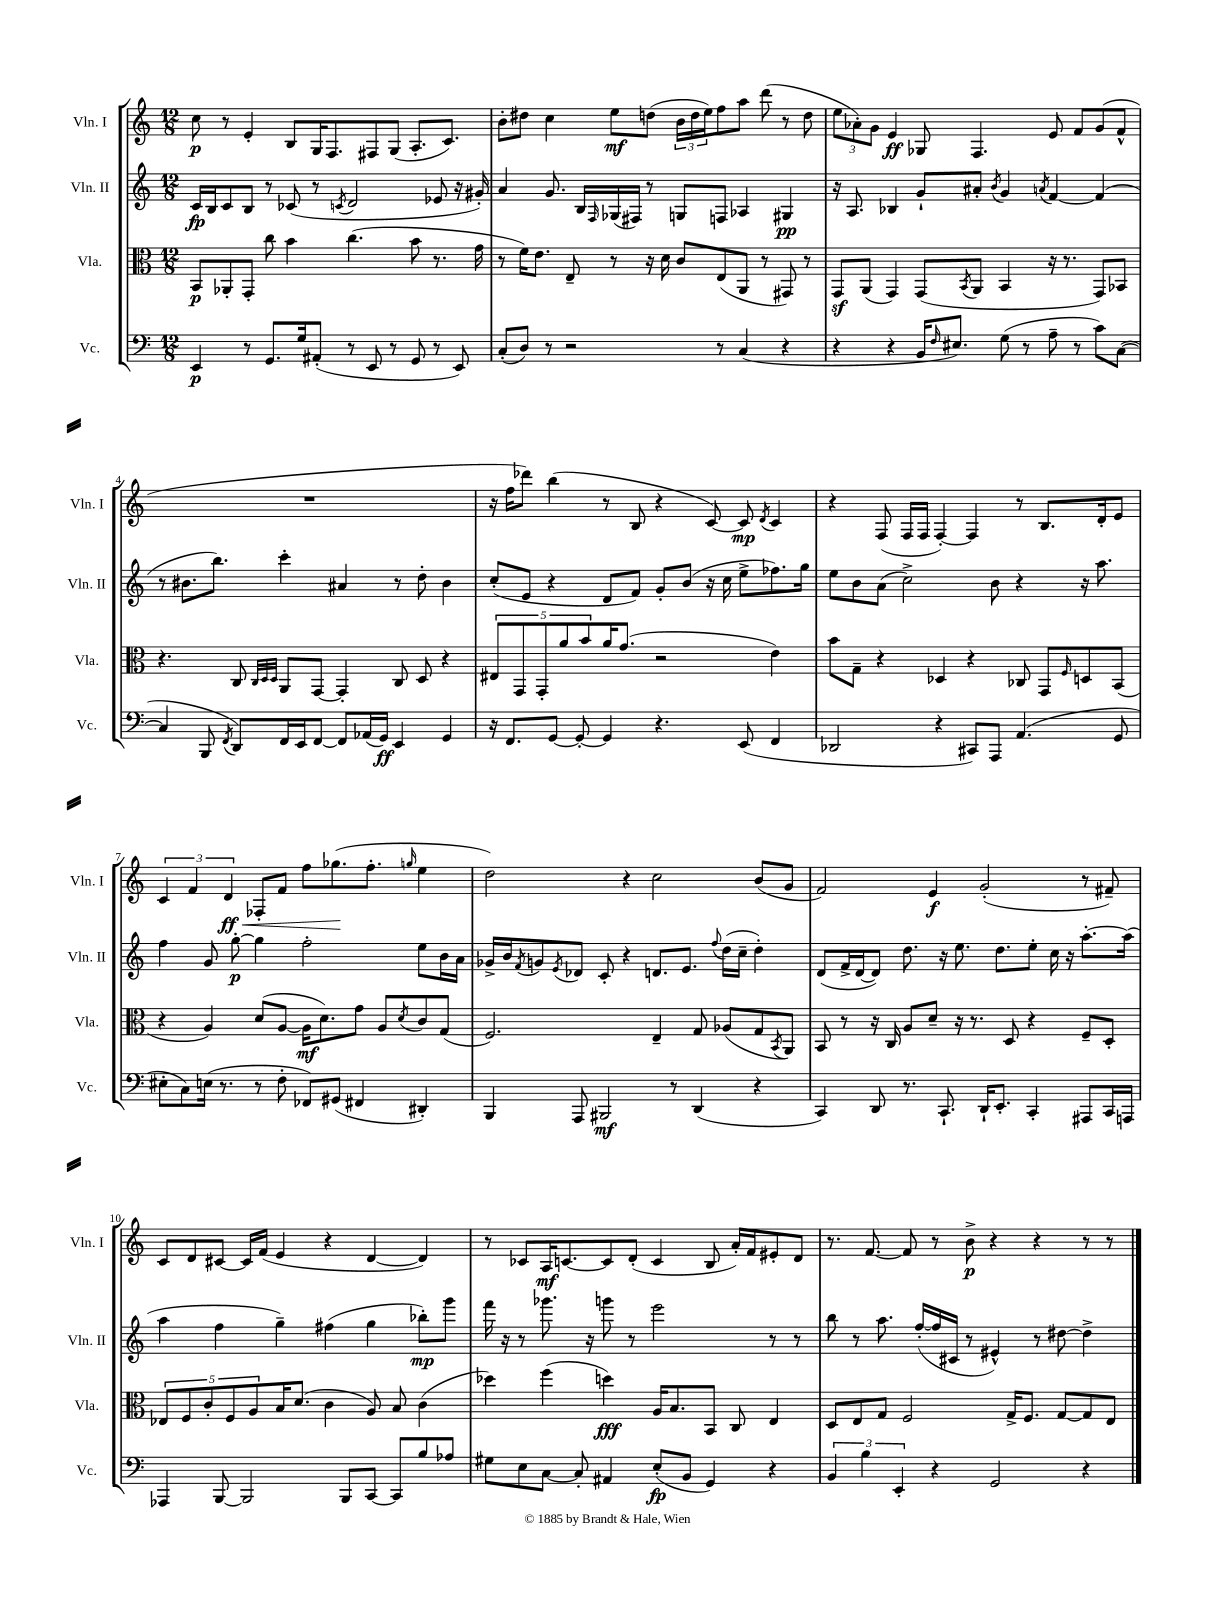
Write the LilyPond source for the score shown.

<<
\new StaffGroup <<
\new Staff = "s0" \with { instrumentName = "Vln. I" shortInstrumentName = "Vln. I" } {
    \clef treble \key c \major \numericTimeSignature \time 12/8
    c''8\p r8 e'4-. b8 g16 f8. fis8 g8( a8.-. c'8.) |
    b'8-. dis''8 c''4 e''8\mf d''8( \tuplet 3/2 { b'16 d''16 e''16) } f''8 a''8 d'''8( r8 d''8 |
    \tuplet 3/2 { e''8 aes'8-.) g'8 } e'4\ff ges8 f4. e'8 f'8 g'8( f'8-^ |
    R1. |
    r16 f''16 des'''8) b''4( r8 b8 r4 c'8~) c'8\mp \acciaccatura { d'8 } c'4 |
    r4 f8( f16 f16 f4~-.) f4 r8 b8. d'16-. e'8 |
    \tuplet 3/2 { c'4 f'4 d'4\ff\< } fes8-. f'8 f''8 ges''8.\!( f''8.-. \grace { g''16 } e''4 |
    d''2) r4 c''2 b'8( g'8 |
    f'2) e'4\f g'2-.( r8 fis'8--) |
    c'8 d'8 cis'8~ cis'16 f'16( e'4 r4 d'4~ d'4) |
    r8 ces'8 a16\mf c'8.~ c'8 d'8-.( c'4 b8 a'16-.) f'16 eis'8-. d'8 |
    r8. f'8.~ f'8 r8 b'8->\p r4 r4 r8 r8 \bar "|." |
}
\new Staff = "s1" \with { instrumentName = "Vln. II" shortInstrumentName = "Vln. II" } {
    \clef treble \key c \major \numericTimeSignature \time 12/8
    c'16\fp b16 c'8 b8 r8 ces'8( r8 \acciaccatura { c'8 } d'2 ees'8 r16 gis'16-.) |
    a'4 g'8. b16 \grace { f16 } ges16( fis16) r8 g8 f8 aes4 gis4\pp |
    r16 a8. bes4 g'8-! ais'8-. \acciaccatura { b'8 } g'4 \acciaccatura { a'8 } f'4~ f'4( |
    r8 bis'8. b''8.) c'''4-. ais'4 r8 d''8-. bis'4 |
    c''8-.( e'8 r4 d'8 f'8) g'8-. b'8( r16 c''16 e''8-> fes''8.) g''16 |
    e''8 b'8 a'8( c''2->) b'8 r4 r16 a''8. |
    f''4 g'8 g''8~-.\p g''4 f''2-. e''8 b'16 a'16 |
    ges'16-> b'16 \acciaccatura { f'8 } g'8 \acciaccatura { e'8 } des'8 c'8-. r4 d'8. e'8. \appoggiatura { f''8 } d''16( c''16-- d''4-.) |
    d'8( f'16-> d'16~ d'8) d''8. r16 e''8. d''8. e''8-. c''16 r16 a''8.~-. a''16( |
    a''4 f''4 g''4--) fis''4( g''4 bes''8-.\mp) g'''8 |
    f'''16 r16 r8 ges'''8. r16 g'''8 r8 e'''2 r8 r8 |
    b''8 r8 a''8. f''16~-.( f''16 cis'16 r8 eis'4-^) r8 dis''8~ dis''4-> \bar "|." |
}
\new Staff = "s2" \with { instrumentName = "Vla." shortInstrumentName = "Vla." } {
    \clef alto \key c \major \numericTimeSignature \time 12/8
    b,8\p aes,8-. g,8-. c''8 b'4 c''4.( b'8 r8. g'16 |
    r8 f'16) e'8. e8-- r8 r16 d'16 c'8 e8( a,8 r8 gis,8) r8 |
    g,8\sf a,8( g,4) g,8( \acciaccatura { b,8 } a,8 b,4 r16 r8. g,8) bes,8 |
    r4. c8 \grace { c32 d32 d32 } a,8 g,8~ g,4-. c8 d8 r4 |
    \tuplet 5/4 { eis8 g,8 g,8-. a'8 b'8 } a'16 g'8.( r2 e'4) |
    b'8 g8-- r4 des4 r4 ces8 g,8 \grace { f16 } d8 b,8( |
    r4 a4) d'8( a8~ a16\mf d'8.) g'8 a8 \acciaccatura { d'8 } c'8 g8( |
    f2.) e4-- g8 aes8( g8 \acciaccatura { b,8 } a,8) |
    b,8 r8 r16 c16 a8 d'8-- r16 r8. d8 r4 f8-- d8-. |
    \tuplet 5/4 { ees8 f8 c'8-. f8 a8 } b16 d'8.( c'4 a8) b8 c'4( |
    des''4) f''4( d''4\fff) a16 b8. b,8 c8 e4 |
    d8 e8 g8 f2 g16-> f8. g8~ g8 e8 \bar "|." |
}
\new Staff = "s3" \with { instrumentName = "Vc." shortInstrumentName = "Vc." } {
    \clef bass \key c \major \numericTimeSignature \time 12/8
    e,4\p r8 g,8. g16 ais,8-.( r8 e,8 r8 g,8 r8 e,8) |
    c8-.( d8) r8 r2 r8 c4( r4 |
    r4 r4 b,16 \grace { f16 } eis8.) g8( r8 a8-- r8 c'8) c8~( |
    c4 b,,8 \acciaccatura { f,8 } d,8) f,16 e,16 f,8~ f,8 aes,16( g,16\ff) e,4 g,4 |
    r16 f,8. g,8~ g,8~-. g,4 r4. e,8( f,4 |
    des,2 r4 cis,8) a,,8 a,4.( g,8 |
    eis8-. c8) e16( r8. r8 f8-. fes,8) gis,8( fis,4 dis,4-.) |
    b,,4 a,,8 bis,,2\mf r8 d,4( r4 |
    c,4) d,8 r8. c,8.-! d,16-! e,8.-. c,4-. ais,,8 c,16 a,,16 |
    aes,,4 b,,8~ b,,2 b,,8 c,8~ c,8 b8 aes8 |
    gis8 e8 c8~ c8-. ais,4 e8-.\fp( b,8 g,4) r4 |
    \tuplet 3/2 { b,4 b4 e,4-. } r4 g,2 r4 \bar "|." |
}
>>
>>
